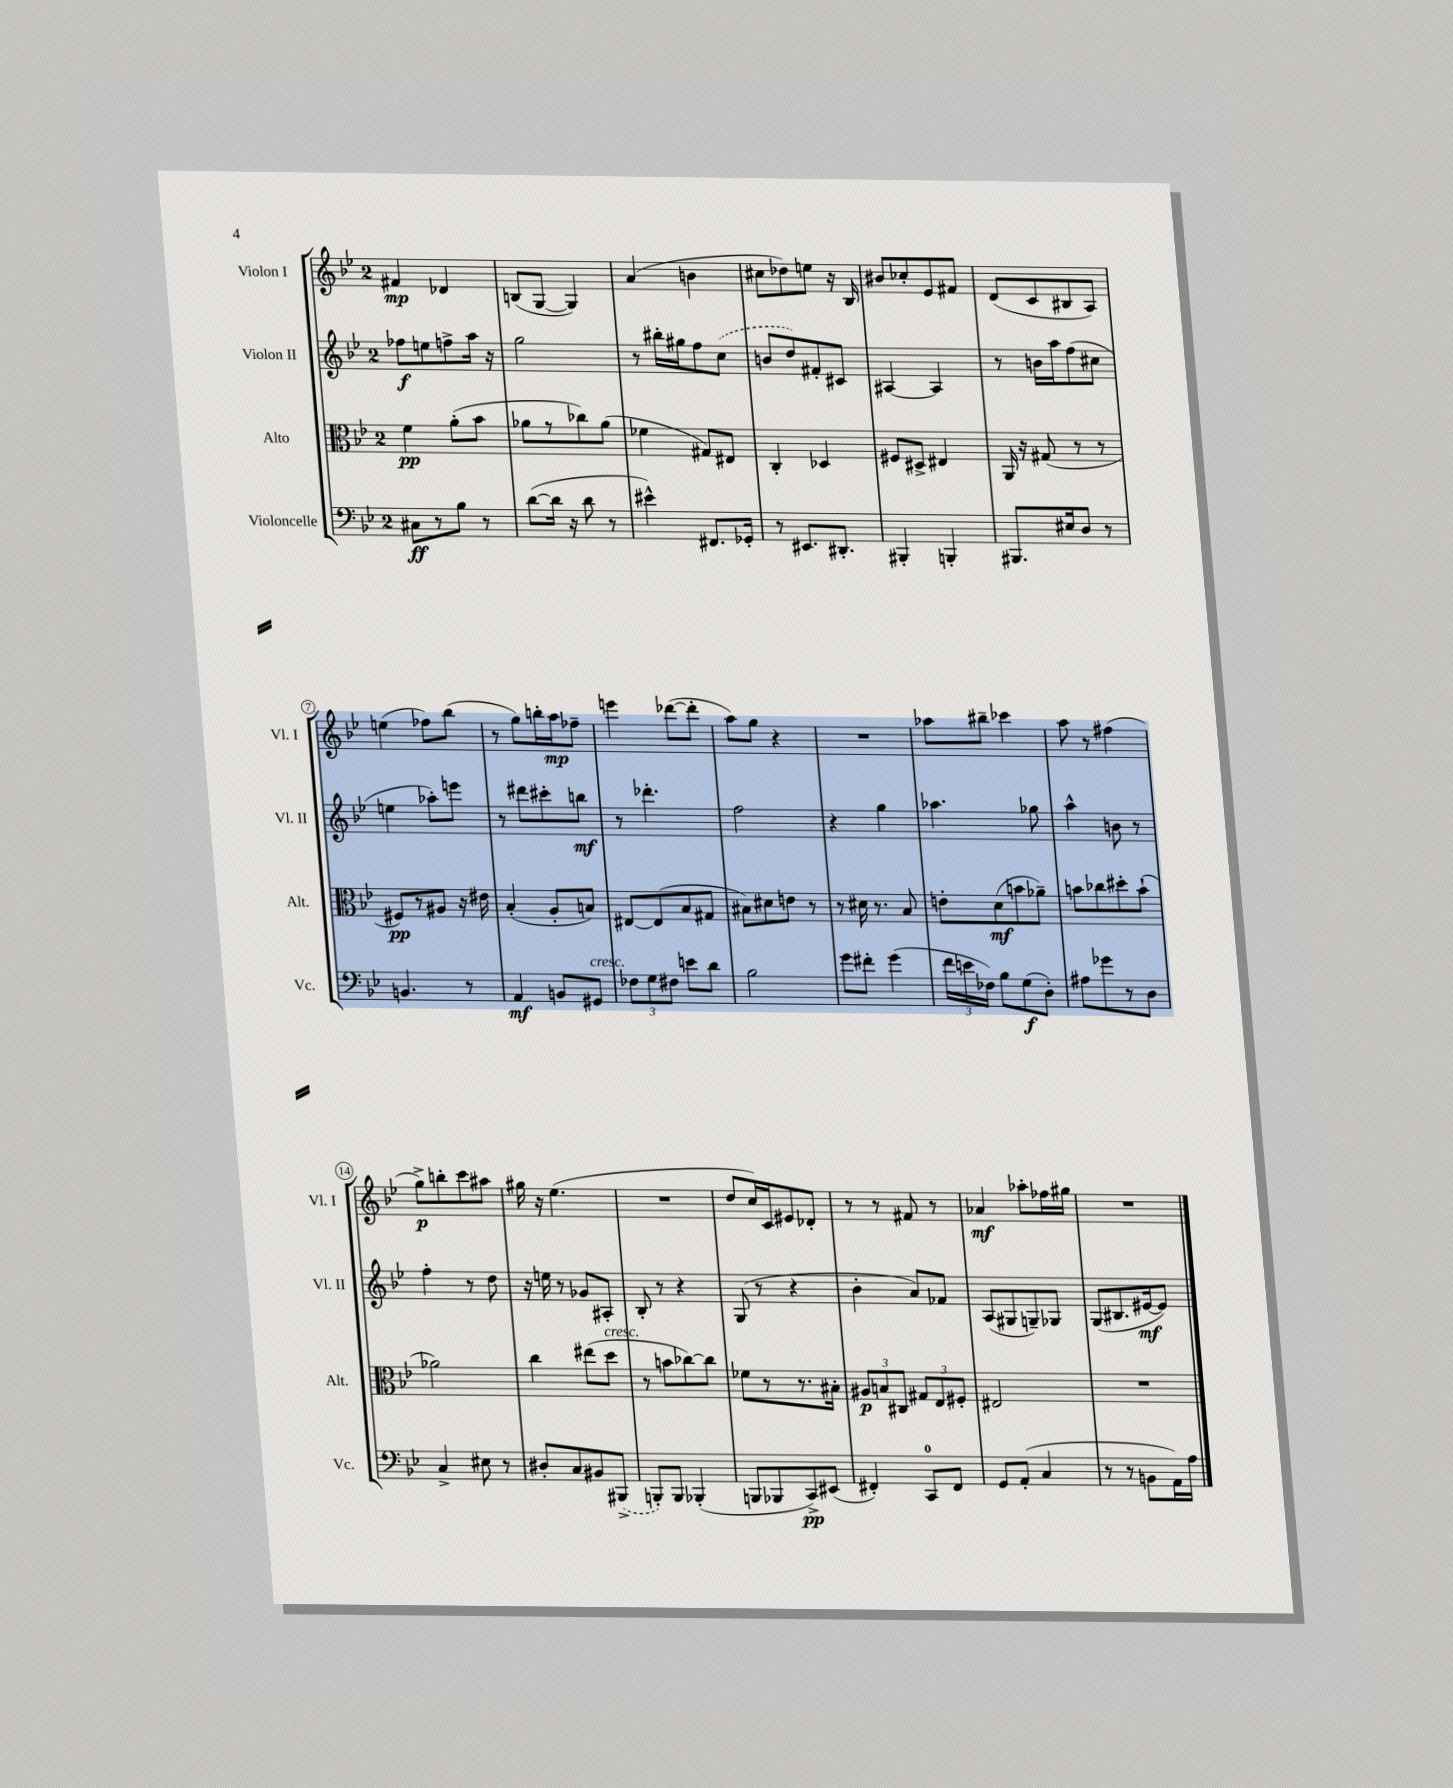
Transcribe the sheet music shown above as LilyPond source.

<<
\new StaffGroup <<
\new Staff = "s0" \with { instrumentName = "Violon I" shortInstrumentName = "Vl. I" } {
    \clef treble \key bes \major \once \override Staff.TimeSignature.style = #'single-digit \time 2/4
    \autoBeamOff fis'4\mp des'4 |
    b8[( g8]~ g4) |
    a'4( b'4 |
    cis''8[ des''8) e''8] r16 bes16 |
    bis'8[ ces''8-. ees'8 fis'8] |
    d'8[( c'8 bis8 a8]) |
    e''4( fes''8[) bes''8]( |
    r8 g''8[) b''16-. a''16\mp fes''8]-- |
    e'''4 des'''8[~( des'''8]-. |
    a''8[) g''8] r4 |
    R2 |
    aes''8[ bis''8]-- ces'''4 |
    a''8 r8 fis''4( |
    g''8[->\p) b''8-. c'''8 ais''8] |
    gis''16 r16 ees''4.( |
    R2 |
    d''8[ c''16) c'16 eis'8 des'8]-. |
    r8 r8 fis'8 r8 |
    aes'4\mf aes''8[-. fes''16 gis''16] |
    R2 \bar "|." |
}
\new Staff = "s1" \with { instrumentName = "Violon II" shortInstrumentName = "Vl. II" } {
    \clef treble \key bes \major \once \override Staff.TimeSignature.style = #'single-digit \time 2/4
    \autoBeamOff fes''8[\f e''8 f''8-> a''16] r16 |
    g''2 |
    r8 bis''16[-. gis''16 f''8 \once \slurDashed c''8]( |
    b'8[ d''8) fis'8-. cis'8] |
    ais4~ ais4 |
    r8 b'16[ a''16 f''8( cis''8] |
    e''4 aes''8[-.) e'''8] |
    r8 dis'''8[ cis'''8-. b''8]\mf |
    r8 des'''4.-. |
    f''2 |
    r4 g''4 |
    aes''4. ges''8 |
    a''4-^ b'8 r8 |
    f''4-. r8 d''8 |
    r16 e''16 r8 ges'8[ ais8]-. |
    bes8-. r8 r4 |
    g8( r8 r4 |
    bes'4-. a'8[) fes'8] |
    a8[( gis8 g8--) ges8] |
    g8[( bis8. eis'16~\mf eis'8]) \bar "|." |
}
\new Staff = "s2" \with { instrumentName = "Alto" shortInstrumentName = "Alt." } {
    \clef alto \key bes \major \once \override Staff.TimeSignature.style = #'single-digit \time 2/4
    \autoBeamOff f'4\pp a'8[-.( bes'8] |
    aes'8[ r8 ces''8) aes'8]( |
    fes'4 gis8[) eis8] |
    c4-. des4 |
    fis8[ dis8]-> eis4 |
    a,16 r16 gis8( r8 r8 |
    fis8[\pp) r8 ais8] r16 eis'16 |
    bes4-.( a8[-. b8]) |
    eis8[~ eis8( bes8 gis8] |
    bis8[) dis'8 e'8] r8 |
    r8 dis'16 r8. bes8 |
    e'8[-. d'8\mf( b'8 aes'8]--) |
    b'8[ ces''8 dis''8-. b'8]-!( |
    aes'2) |
    c''4 eis''8[( d''8]^\markup { \italic "cresc." } |
    r8 b'8[ ces''8~) ces''8] |
    fes'8[ r8 r8. bis16]-. |
    \tuplet 3/2 { ais8[\p b8 cis8] } \tuplet 3/2 { gis8[ ees8 fis8]-. } |
    eis2 |
    R2 \bar "|." |
}
\new Staff = "s3" \with { instrumentName = "Violoncelle" shortInstrumentName = "Vc." } {
    \clef bass \key bes \major \once \override Staff.TimeSignature.style = #'single-digit \time 2/4
    \autoBeamOff cis8[\ff r8 bes8] r8 |
    d'8[~( d'16] r16 d'8 r8 |
    eis'4-^) fis,8.[ ges,16]-. |
    r8 eis,8.[ dis,8.]-. |
    bis,,4-. b,,4-. |
    bis,,8.[ eis16 d8] r8 |
    b,4. r8 |
    a,4\mf b,8[ gis,8]^\markup { \italic "cresc." } |
    \tuplet 3/2 { fes8[ g8 fis8] } e'8[ d'8] |
    bes2 |
    g'8[ fis'8]-. g'4( |
    \tuplet 3/2 { f'16[ e'16 fes16]) } bes8[ g8\f( d8]-.) |
    ais8[ ges'8 r8 d8] |
    c4-> eis8 r8 |
    dis8[-. c8 bis,8 \once \slurDashed bis,,8]->( |
    b,,8[-.) b,,8] bes,,4-.( |
    b,,8[ bes,,8 c,8->\pp) eis,8]( |
    fis,4-.) c,8[-0 fis,8] |
    g,8[ a,8]-.( c4 |
    r8 r8 b,8[ a,16) a16] \bar "|." |
}
>>
>>
\layout { \context { \Score \override BarNumber.stencil = #(make-stencil-circler 0.1 0.3 ly:text-interface::print) } }
